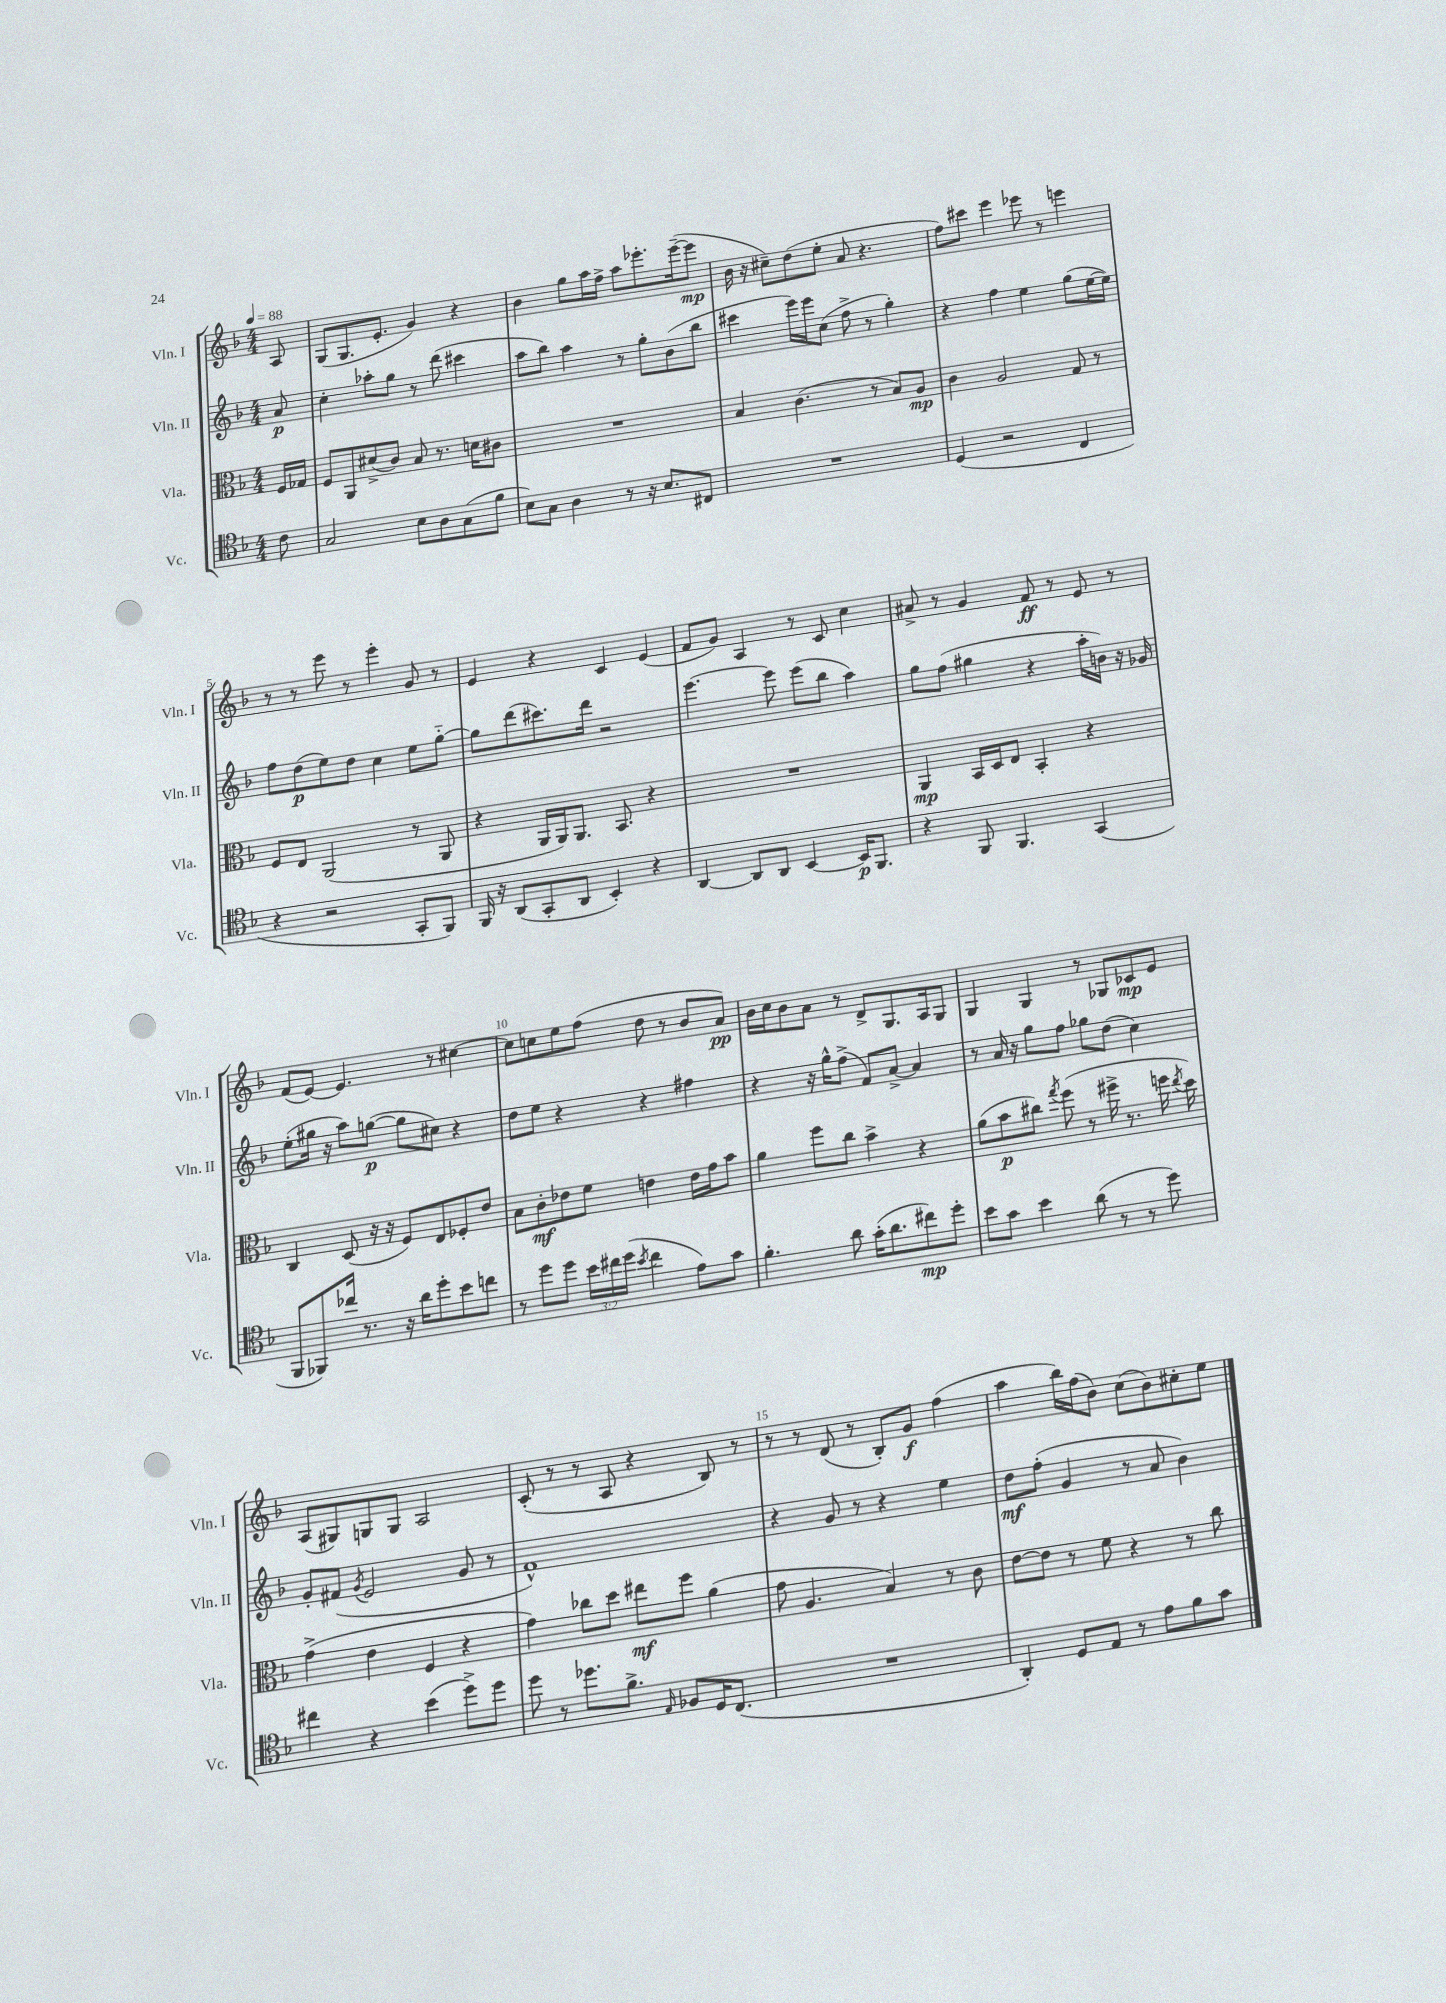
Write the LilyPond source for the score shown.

<<
\new StaffGroup <<
\new Staff = "s0" \with { instrumentName = "Vln. I" shortInstrumentName = "Vln. I" } {
    \clef treble \key f \major \numericTimeSignature \time 4/4 \partial 8 \tempo 4 = 88
    \autoBeamOff a8 |
    g8[( g8. e'8.]-. g'4) r4 |
    bes'4 g''8[ a''16 f''16]-> a''8[ ees'''8.-. ees'''16~--( ees'''8]\mp |
    bes'16 r16 cis''8[--) d''8( e''8]-. a'8 r4. |
    f''8[) cis'''8] e'''4 ees'''8 r8 e'''4 |
    r8 r8 e'''8 r8 e'''4-. g'8 r8 |
    e'4 r4 c'4 e'4( |
    f'8[ g'8]) a4 r8 c'8 c''4 |
    ais'8-> r8 g'4 f'8\ff r8 e'8 r8 |
    f'8[( e'8]~) e'4. r8 cis''4~ |
    cis''8[ c''8 e''8 f''8]( d''8 r8 bes'8[ a'8]\pp) |
    bes'16[ c''16 bes'8 a'8] r8 d'8[-> g8. a16 g8] |
    g4 g4 r8 ges8[ ces'8\mp e'8] |
    a8[( gis8) g8 g8] a2 |
    c'8-.( r8 r8 a8 r4 bes8) r8 |
    r8 r8 d'8( r8 bes8[-.) g'8]\f f''4( |
    a''4 bes''16[) f''16( bes'8]) c''8[( bes'8) cis''8-. e''8] \bar "|." |
}
\new Staff = "s1" \with { instrumentName = "Vln. II" shortInstrumentName = "Vln. II" } {
    \clef treble \key f \major \numericTimeSignature \time 4/4 \partial 8
    \autoBeamOff a'8\p |
    c''4-. aes''8[-. g''8] r8 d'''8( cis'''4 |
    a''8[ bes''8]) a''4 r8 g''8[-. bes'8( bes''8] |
    cis'''4 e'''16[) e'''16 c''8]( f''8-> r8 g''4-.) |
    r4 f''4 e''4 g''8[( e''16~ e''16]) |
    f''8[ d''8\p( e''8) d''8] c''4 e''8[ g''8]~-_ |
    g''8[ d'''8( cis'''8.) d'''16] r2 |
    e'''4.~ e'''8 e'''8[( bes''8] a''4) |
    g''8[ f''8]( gis''4 r4 a''16[-. b'16]) r16 ges'16 |
    e''8[-.( gis''16] r16 a''8[) g''8]~\p( g''8[ cis''8]) r4 |
    d''8[ e''8] r4 r4 fis''4 |
    r4 r16 g''16[-^ f''8]->( f'8[) a'8]~-> a'4 |
    r8 a'16 r16 g''8[ f''8] ges''8[ d''8]( c''4) |
    g'8[-. fis'8]( \acciaccatura { g'8 } e'2 g'8 r8 |
    f'1-^) |
    r4 g'8 r8 r4 e''4 |
    d''8[\mf f''8]-.( g'4 r8 a'8 bes'4) \bar "|." |
}
\new Staff = "s2" \with { instrumentName = "Vla." shortInstrumentName = "Vla." } {
    \clef alto \key f \major \numericTimeSignature \time 4/4 \partial 8
    \autoBeamOff f16[ ges16] |
    f8[ a,8 dis'8->( c'8]) bes8 r8. d'16[ cis'8] |
    R1 |
    bes4 c'4.( r8 bes8[) a8]\mp |
    c'4 a2 g8 r8 |
    f8[ e8] a,2( r8 a,8 |
    r4 a,16[ a,16) a,8.] bes,8. r4 |
    R1 |
    a,4\mp bes,16[ d16 e8] bes,4-. r4 |
    c4 d8( r16 r16 f8[) e8 fes8-. e'8] |
    bes8[ c'8-.\mf ees'8 f'8] e'4 e'16[ g'16 bes'8] |
    a'4 f''8[ c''8] bes'4-> r4 |
    a'8[( bes'8\p cis''8]) \acciaccatura { g''8 } f''8( r8 fis''16-> r8. f''16 \acciaccatura { e''8 } d''16) |
    g'4->( e'4 f4 r4 |
    g'4) ces''8[ d''8] eis''8[\mf f''8] a'4( |
    g'8 a4. bes4) r8 c'8 |
    e'8[~ e'8] r8 f'8 r4 r8 c''8 \bar "|." |
}
\new Staff = "s3" \with { instrumentName = "Vc." shortInstrumentName = "Vc." } {
    \clef tenor \key f \major \numericTimeSignature \time 4/4 \override Staff.TupletNumber.text = #tuplet-number::calc-fraction-text \partial 8
    \autoBeamOff c'8 |
    g2 bes8[ a8 g8( f'8] |
    bes8[) g8] a4 r8 r16 bes8.[ cis8] |
    R1 |
    d4( r2 c4 |
    r4 r2 g,8[-. f,8]) |
    f,16 r16 a,8[( g,8-. a,8] bes,4-.) r4 |
    a,4~ a,8[ a,8] bes,4~ bes,16[\p f,8.] |
    r4 f,8 f,4. g,4( |
    f,8[ fes,8) ces''16] r8. r16 a'16[ d''8-. bes'8 c''8] |
    r8 d''8[ d''8] \tuplet 3/2 { bes'16[ cis''16 d''16]( } \acciaccatura { bes'8 } cis''4 e'8[) g'8] |
    f'4.-. a'8 g'16[-.( a'8. cis''8\mp) d''8]-. |
    bes'8[ g'8] bes'4 a'8( r8 r8 d''8) |
    cis''4 r4 bes'4( d''8[->) d''8] |
    d''8 r8 des''8.[ f'8.]-> \grace { e16 } fes8[ d16 c8.]( |
    R1 |
    a,4-.) d8[ e8] r8 e'8[ f'8 g'8] \bar "|." |
}
>>
>>
\layout { \context { \Score \override BarNumber.break-visibility = ##(#f #t #t) barNumberVisibility = #(every-nth-bar-number-visible 5) } }
